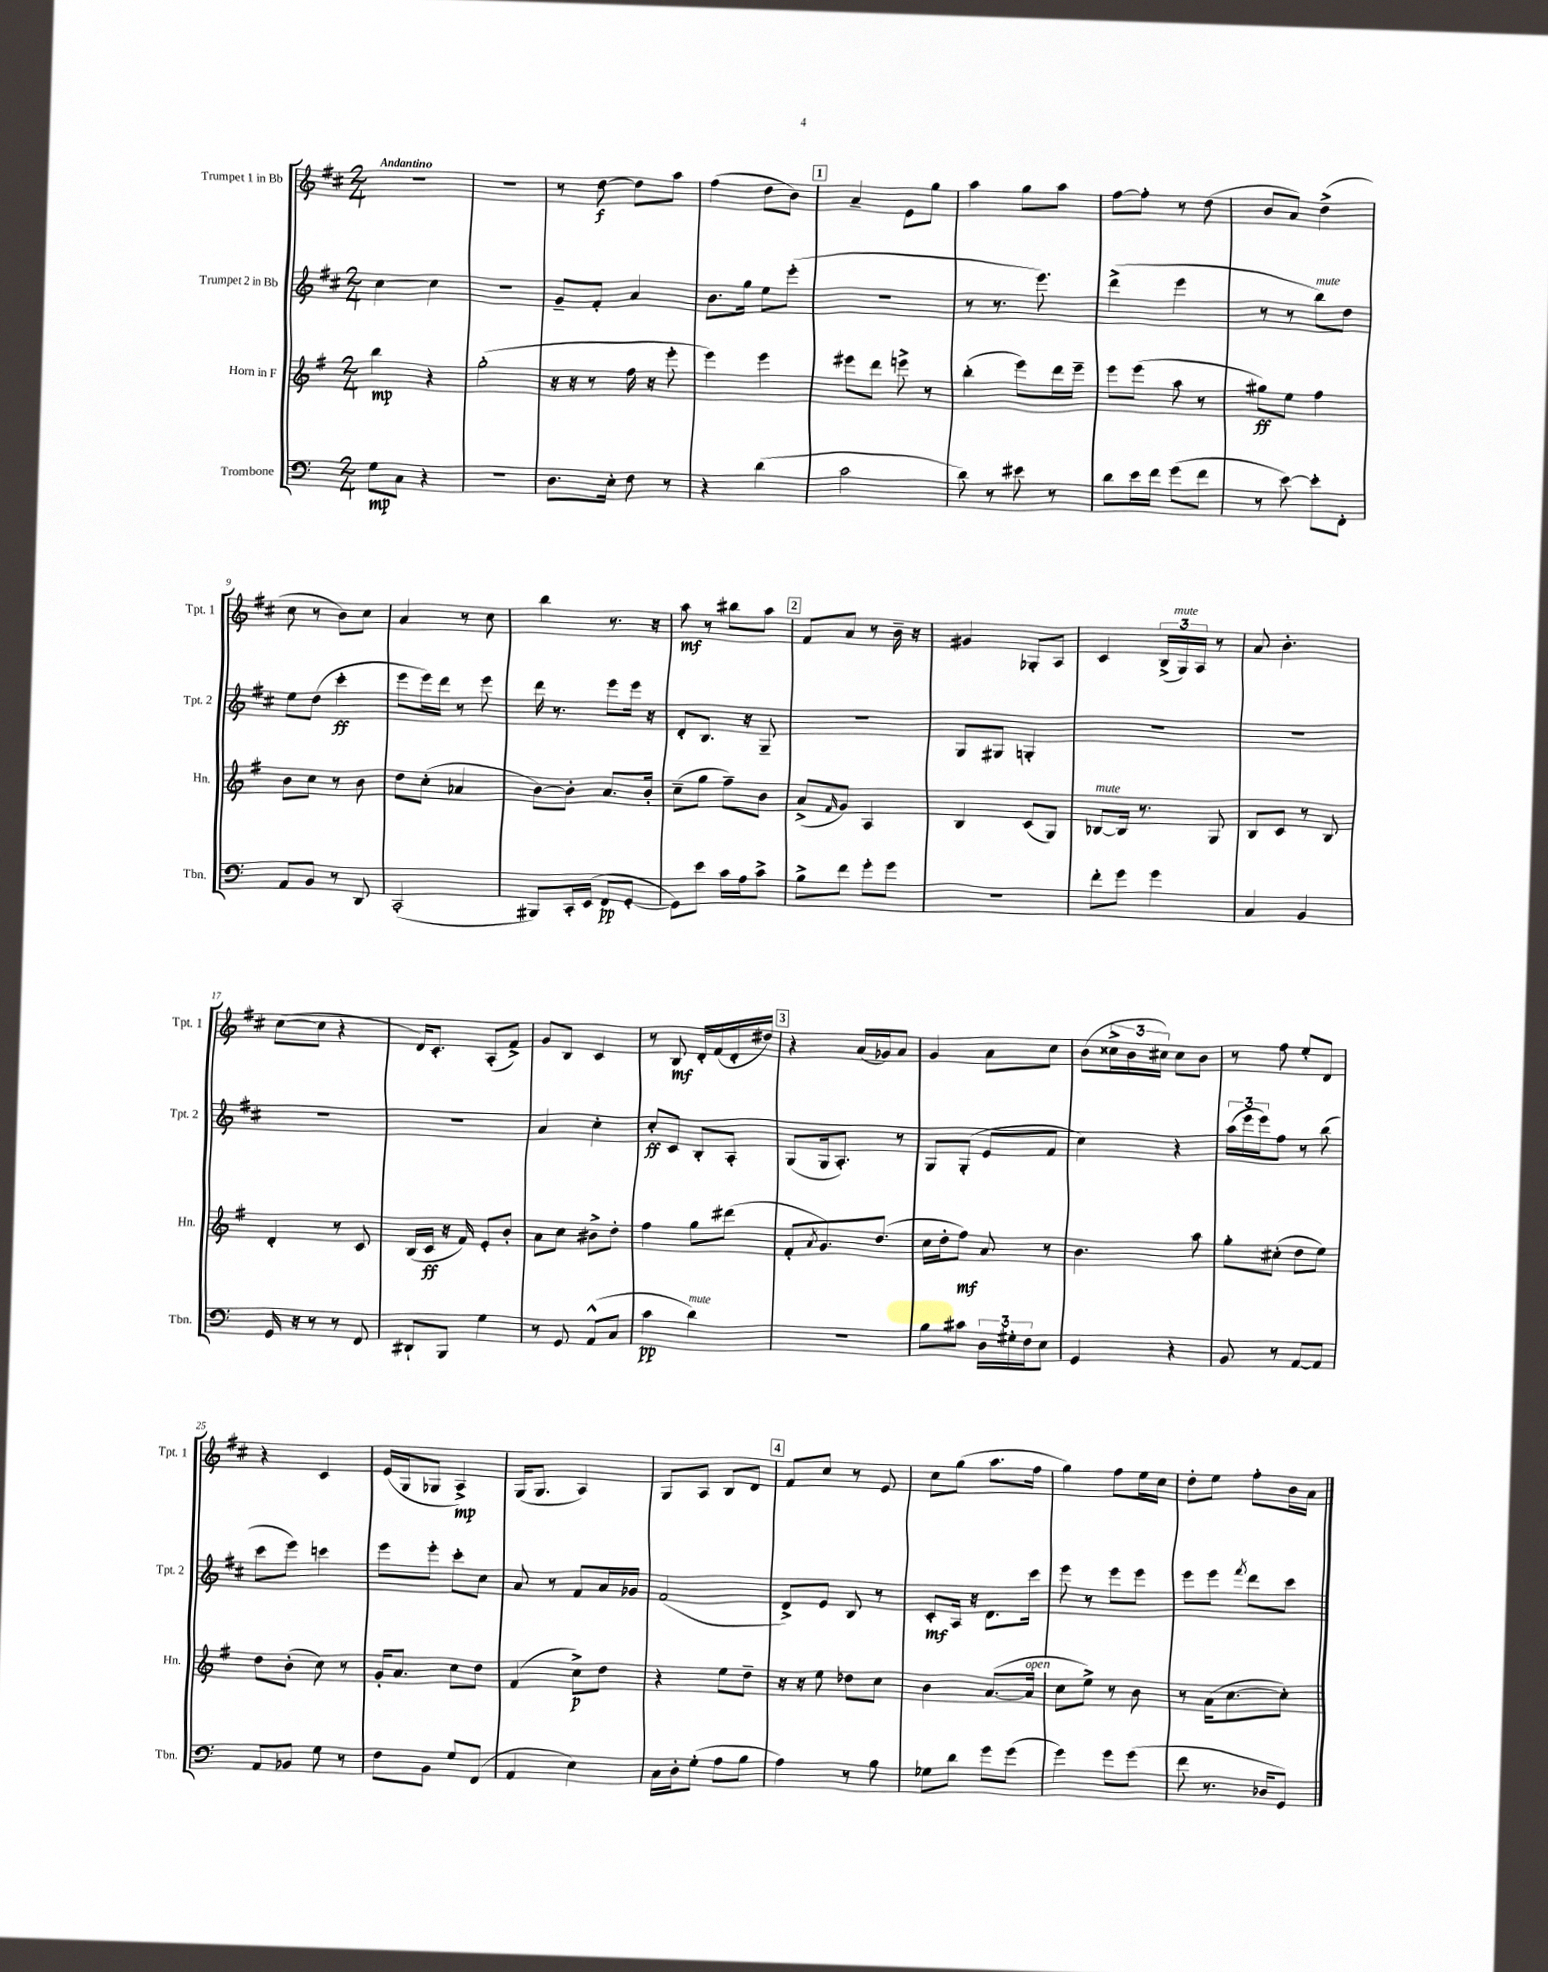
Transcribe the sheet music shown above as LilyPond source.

<<
\new StaffGroup <<
\new Staff = "s0" \with { instrumentName = "Trumpet 1 in Bb" shortInstrumentName = "Tpt. 1" } {
    \clef treble \key d \major \numericTimeSignature \time 2/4 \tempo "Andantino"
    r2 |
    r2 |
    r8 d''8~\f d''8 a''8 |
    fis''4( d''8 b'8) |
    \mark \markup { \box "1" } a'4-- e'8 g''8 |
    a''4 g''8 a''8 |
    fis''8~ fis''8-. r8 d''8( |
    b'8 a'8) d''4->( |
    cis''8 r8 b'8) cis''8 |
    a'4 r8 cis''8 |
    b''4 r8. r16 |
    a''8\mf r8 bis''8 a''8 |
    \mark \markup { \box "2" } fis'8 a'8 r8 b'16-- r16 |
    gis'4 ges8-. a8 |
    cis'4 \tuplet 3/2 { b16->( g16^\markup { \italic "mute" }) a16 } r8 |
    a'8 b'4.-. |
    cis''8~( cis''8 r4 |
    d'16) cis'8.-. a8-.( fis'8->) |
    g'8 b8 cis'4 |
    r8 b8\mf d'16-. fis'16( d'16-. dis''16) |
    \mark \markup { \box "3" } r4 a'16( ges'16) a'8 |
    g'4 a'8 cis''8 |
    b'8( \tuplet 3/2 { cisis''16-> b'16 cis''16) } cis''8 b'8 |
    r8 fis''8 e''8-. d'8 |
    r4 cis'4 |
    e'16( g16 ges8 a4->\mp) |
    g16( g8. a4) |
    g8 a8 b8 d'8 |
    \mark \markup { \box "4" } fis'8 cis''8 r8 e'8 |
    cis''8 g''8( a''8. fis''16 |
    g''4) fis''8 e''16 cis''16 |
    d''8-. e''8 fis''8-. b'16 a'16 \bar "|." |
}
\new Staff = "s1" \with { instrumentName = "Trumpet 2 in Bb" shortInstrumentName = "Tpt. 2" } {
    \clef treble \key d \major \numericTimeSignature \time 2/4
    cis''4~ cis''4 |
    R2 |
    g'8-- fis'8-. a'4 |
    b'8. g''16 e''8 e'''8-.( |
    \mark \markup { \box "1" } R2 |
    r8 r8. e'''8.) |
    d'''4->( e'''4 |
    r8 r8 b''8^\markup { \italic "mute" }) d''8 |
    e''8 d''8( cis'''4-.\ff |
    e'''8 e'''16) d'''16 r8 e'''8 |
    d'''16 r8. e'''8 e'''16 r16 |
    d'8-. b8. r16 g8-- |
    \mark \markup { \box "2" } R2 |
    g8 gis8 g4-. |
    R2 |
    R2 |
    R2 |
    R2 |
    a'4 cis''4-. |
    cis''8-.\ff cis'8 b8-. a8-. |
    \mark \markup { \box "3" } g8( g16 a8.-.) r8 |
    g8 g8-.( e'8 fis'8 |
    cis''4) r4 |
    \tuplet 3/2 { a''16( e'''16 e'''16) } fis''8 r8 b''8( |
    cis'''8 e'''8) c'''4 |
    e'''8 e'''8-. cis'''8-. cis''8 |
    a'8 r8 fis'8 a'16 ges'16 |
    fis'2( |
    \mark \markup { \box "4" } d'8->) e'8 b8 r8 |
    cis'8-.\mf a16 r16 d'8. cis'''16 |
    e'''8 r8 e'''8 e'''8 |
    e'''8 e'''8 \acciaccatura { fis'''8 } d'''8 cis'''8 \bar "|." |
}
\new Staff = "s2" \with { instrumentName = "Horn in F" shortInstrumentName = "Hn." } {
    \clef treble \key g \major \numericTimeSignature \time 2/4
    b''4\mp r4 |
    g''2-.( |
    r16 r16 r8 fis''16 r16 e'''8-. |
    e'''4) e'''4 |
    \mark \markup { \box "1" } eis'''8 d'''8 e'''8-> r8 |
    b''4-.( e'''8) d'''16 e'''16-- |
    e'''8 e'''8( a''8 r8 |
    gis''8\ff) e''8 fis''4 |
    b'8 c''8 r8 b'8 |
    d''8 c''8-.( aes'4 |
    b'8~) b'8-. a'8. b'16-. |
    c''8--( g''8 fis''8--) b'8 |
    \mark \markup { \box "2" } a'8->( \grace { fis'16 } g'8) a4 |
    b4 c'8( g8) |
    bes8~^\markup { \italic "mute" } bes16 r8. g8 |
    b8 c'8 r8 b8 |
    d'4-. r8 c'8 |
    b16( c'16\ff r16 fis'16) e'8-. b'8-. |
    a'8 c''8 bis'8-> d''8-. |
    fis''4 g''8 dis'''8( |
    \mark \markup { \box "3" } fis'8-. \acciaccatura { a'8 } g'8.) d''8.( |
    c''16 d''16-. fis''8\mf) a'8 r8 |
    b'4. a''8 |
    g''8-. cis''8-.( d''8 e''8) |
    d''8 b'8-.( c''8) r8 |
    g'16-. a'8. c''8 d''8 |
    fis'4( c''8->\p) d''8 |
    r4 e''8 d''8-- |
    \mark \markup { \box "4" } r16 r16 e''8 des''8 c''8 |
    b'4 a'8.~( a'16^\markup { \italic "open" } |
    c''8 e''8->) r8 b'8 |
    r8 a'16( c''8.~ c''8-.) \bar "|." |
}
\new Staff = "s3" \with { instrumentName = "Trombone" shortInstrumentName = "Tbn." } {
    \clef bass \key c \major \numericTimeSignature \time 2/4
    g8\mp c8 r4 |
    r2 |
    d8. e16-. f8 r8 |
    r4 d'4( |
    \mark \markup { \box "1" } c'2 |
    d'8) r8 eis'8 r8 |
    d'8 e'16 f'16 g'8( f'8 |
    r8 e'8~) e'8-. f,8-. |
    a,8 b,8 r8 d,8 |
    c,2-.( |
    bis,,8) c,16-. e,16( f,8\pp g,8~-. |
    g,8) e'8 c'16 a16 c'8-> |
    \mark \markup { \box "2" } b8-> f'8 g'8-. g'8 |
    r2 |
    f'8-. g'8 g'4 |
    c4 b,4 |
    g,16 r16 r8 r8 f,8 |
    dis,8-! b,,8 g4 |
    r8 g,8 a,8-^( c8 |
    c'4\pp d'4^\markup { \italic "mute" }) |
    \mark \markup { \box "3" } r2 |
    b8 cis'8 \tuplet 3/2 { d16 gis16-. f16 } e8 |
    g,4 r4 |
    b,8 r8 a,8~ a,8 |
    a,8 bes,8 g8 r8 |
    f8 b,8 g8 f,8( |
    a,4 e4) |
    c16 d16-. g8-.( a8 b8 |
    \mark \markup { \box "4" } a4) r8 b8 |
    ges8 d'8 g'8 g'8( |
    g'4) g'8 g'8( |
    f'8 r8. des16 g,8) \bar "|." |
}
>>
>>
